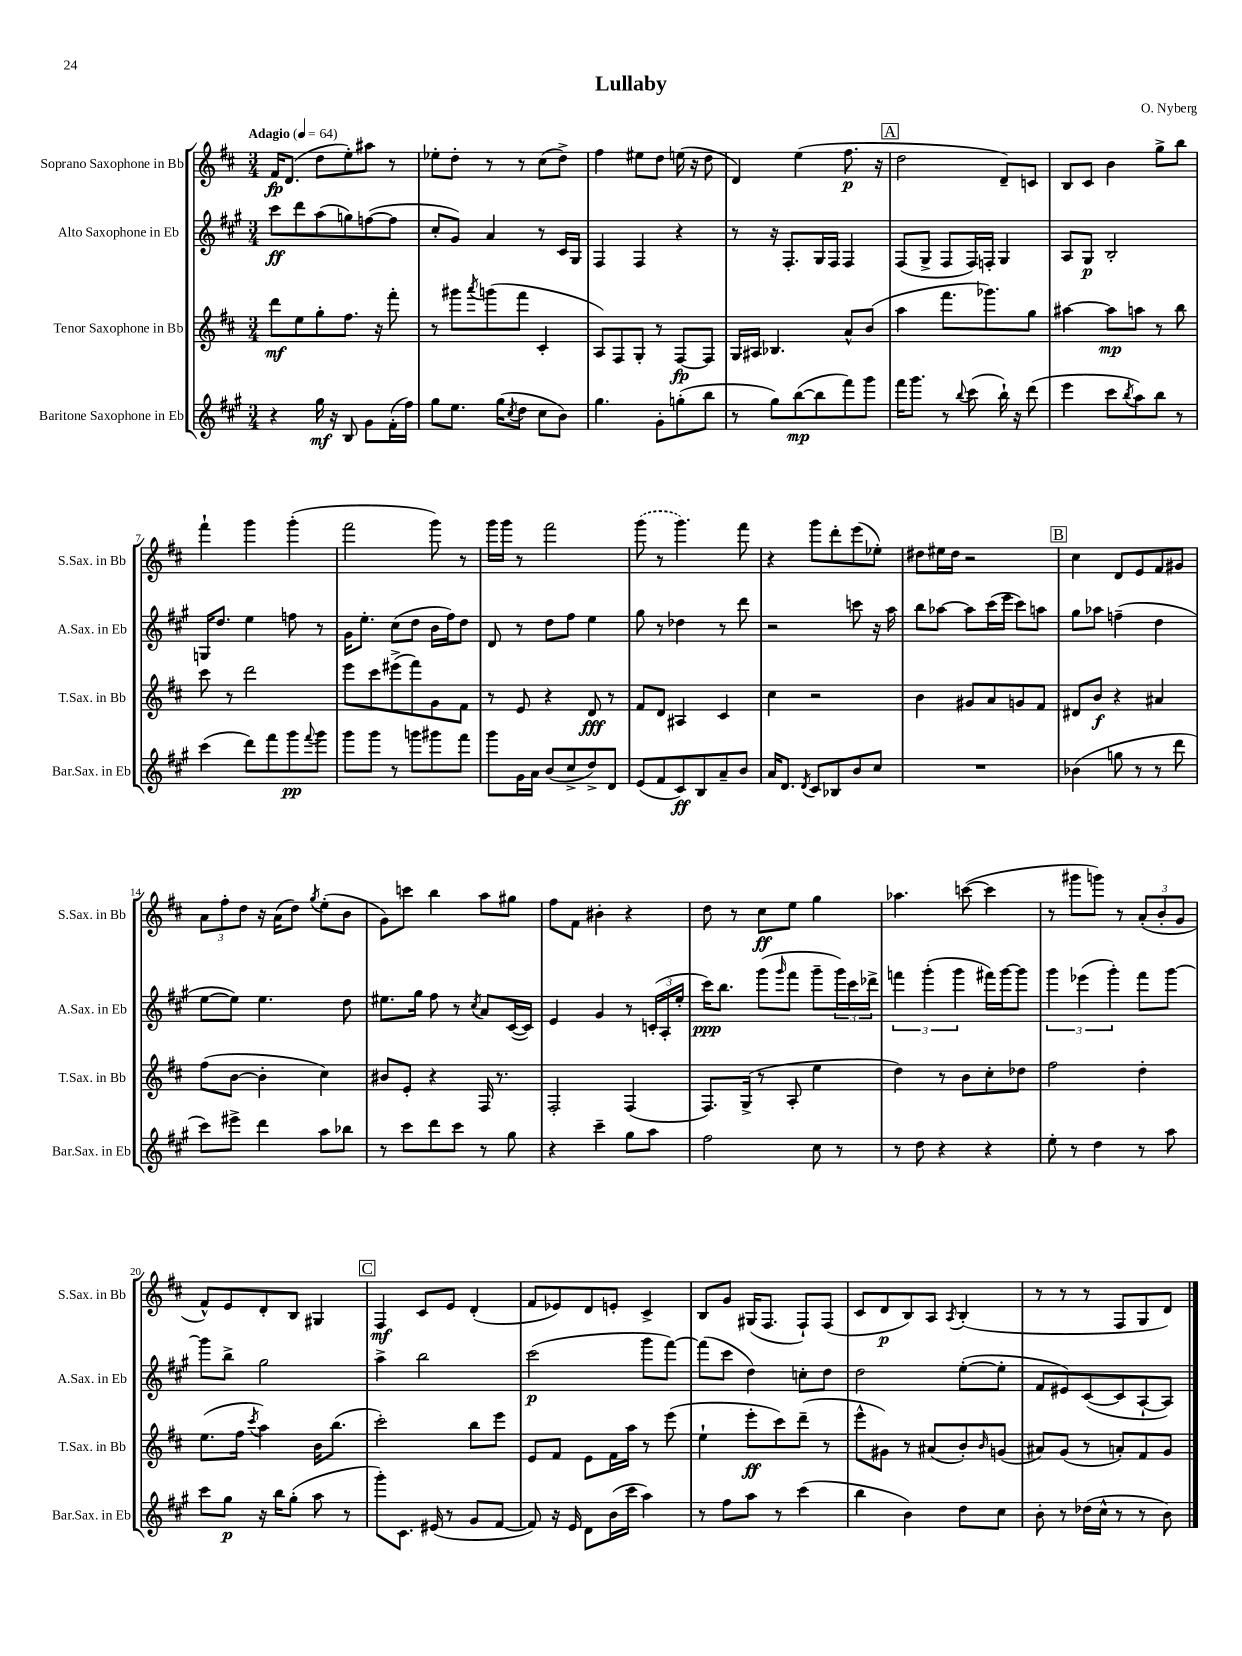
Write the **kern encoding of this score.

**kern	**dynam	**kern	**dynam	**kern	**dynam	**kern	**dynam
*part4	*part4	*part3	*part3	*part2	*part2	*part1	*part1
*staff4	*staff4	*staff3	*staff3	*staff2	*staff2	*staff1	*staff1
*I"Baritone Saxophone in Eb	*	*I"Tenor Saxophone in Bb	*	*I"Alto Saxophone in Eb	*	*I"Soprano Saxophone in Bb	*
*I'Bar.Sax. in Eb	*	*I'T.Sax. in Bb	*	*I'A.Sax. in Eb	*	*I'S.Sax. in Bb	*
*clefG2	*	*clefG2	*	*clefG2	*	*clefG2	*
*k[f#c#g#]	*	*k[f#c#]	*	*k[f#c#g#]	*	*k[f#c#]	*
*M3/4	*	*M3/4	*	*M3/4	*	*M3/4	*
*MM64	*	*MM64	*	*MM64	*	*MM64	*
=1	=1	=1	=1	=1	=1	=1	=1
!	!	!	!	!	!	!LO:TX:a:B:t=Adagio	!
4r	.	8ddd\L	mf	8ccc#\L	ff	16f#/KL	fp
.	.	.	.	.	.	(8.d/J	.
.	.	8ee\	.	8ddd\	.	.	.
16gg#\	mf	8gg'\	.	(8aa\	.	8dd\L	.
16r	.	.	.	.	.	.	.
8B/	.	8.ff#\J	.	8ggn\)	.	8ee'\)	.
8g#\L	.	.	.	([8ffn\	.	8aa#X\J	.
.	.	16r	.	.	.	.	.
(16f#'\L	.	8fff#'\	.	8ff\J]	.	8r	.
16ff#\JJ)	.	.	.	.	.	.	.
=2	=2	=2	=2	=2	=2	=2	=2
8gg#\L	.	8r	.	8cc#'/L	.	8ee-X'\L	.
8.ee\J	.	8ggg#X\L	.	8g#/J)	.	8dd'\J	.
.	.	8qaaa/	.	.	.	.	.
.	.	(8gggn\	.	4a/	.	8r	.
(16gg#\KL	.	.	.	.	.	.	.
8qcc#/	.	.	.	.	.	.	.
8dd\J	.	8fff#\J	.	.	.	8r	.
8cc#\L	.	4c#'/	.	8r	.	(8cc#\L	.
8b\J)	.	.	.	16c#/LL	.	8dd^\J)	.
.	.	.	.	16G#/JJ	.	.	.
=3	=3	=3	=3	=3	=3	=3	=3
4.gg#\	.	8A/L)	.	4F#/	.	4ff#\	.
.	.	8F#/	.	.	.	.	.
.	.	8G'/J	.	4F#/	.	8ee#X\L	.
8g#'\L	.	8r	.	.	.	8dd\J	.
(8ggn'\	.	[8F#/L	fp	4r	.	(16een\	.
.	.	.	.	.	.	16r	.
8bb\J	.	8F#/J]	.	.	.	8dd\	.
=4	=4	=4	=4	=4	=4	=4	=4
8r	.	16G/LL	.	8r	.	4d/)	.
.	.	16A#X/JJ	.	.	.	.	.
8gg#\L)	.	4.B-X/	.	16r	.	.	.
.	.	.	.	8.F#'/L	.	.	.
([8bb\	mp	.	.	.	.	(4ee\	.
8bb\]	.	.	.	16G#/L	.	.	.
.	.	.	.	16F#/JJ	.	.	.
8fff#\)	.	8a^^/L	.	4F#/	.	8.ff#\	p
8ggg#\J	.	(8b/J	.	.	.	.	.
.	.	.	.	.	.	16r	.
!!LO:REH:place=s1:t=A
=5	=5	=5	=5	=5	=5	=5	=5
16fff#\KL	.	4aa\	.	(8F#/L	.	2dd\	.
8.ggg#\J	.	.	.	.	.	.	.
.	.	.	.	8G#^/J	.	.	.
8r	.	8.fff#\L	.	8F#/L	.	.	.
8qqbb/	.	.	.	.	.	.	.
(8ccc#\	.	.	.	16F#/L)	.	.	.
.	.	8.ggg-X\)	.	16Fn'/JJ	.	.	.
16bb`\)	.	.	.	4G#/	.	8d~/L)	.
16r	.	.	.	.	.	.	.
(8ddd\	.	8gg\J	.	.	.	8cn/J	.
=6	=6	=6	=6	=6	=6	=6	=6
4eee\	.	[4aa#X\	.	8A/L	.	8B/L	.
.	.	.	.	8G#/J	p	8c#/J	.
8ccc#\L	.	8aa#\L]	mp	2B'/	.	4b\	.
8qbb/	.	.	.	.	.	.	.
8aa\)	.	8aan\J	.	.	.	.	.
8bb\J	.	8r	.	.	.	8gg^\L	.
8r	.	8bb\	.	.	.	8bb\J	.
!!LO:LB:g=z
=7	=7	=7	=7	=7	=7	=7	=7
(4ccc#\	.	8ccc#\	.	16Gn/KL	.	4fff#`\	.
.	.	.	.	8.dd/J	.	.	.
.	.	8r	.	.	.	.	.
8ddd\L)	.	2ddd\	.	4ee\	.	4ggg\	.
8fff#\	.	.	.	.	.	.	.
8ggg#\	pp	.	.	8ffn\	.	(4ggg'\	.
8qqfff#/	.	.	.	.	.	.	.
8ggg#\J	.	.	.	8r	.	.	.
=8	=8	=8	=8	=8	=8	=8	=8
8ggg#\L	.	8eee\L	.	16g#\KL	.	2fff#\	.
.	.	.	.	8.ee'\J	.	.	.
8ggg#\J	.	8ccc#\	.	.	.	.	.
8r	.	(8eee#X^\	.	(8cc#\L	.	.	.
8gggn\L	.	8fff#\)	.	8dd\J	.	.	.
8ggg#X\	.	8g\	.	16b\LL	.	8ggg\)	.
.	.	.	.	16ff#\J)	.	.	.
8fff#\J	.	8f#\J	.	8dd\J	.	8r	.
=9	=9	=9	=9	=9	=9	=9	=9
8ggg#\L	.	8r	.	8d/	.	16ggg\LL	.
.	.	.	.	.	.	16ggg\JJ	.
16g#\L	.	8e/	.	8r	.	8r	.
16a\JJ	.	.	.	.	.	.	.
(8b/L	.	4r	.	8dd\L	.	2fff#\	.
8cc#^/	.	.	.	8ff#\J	.	.	.
8dd^/)	.	8d/	fff	4ee\	.	.	.
8d/J	.	8r	.	.	.	.	.
=10	=10	=10	=10	=10	=10	=10	=10
(8e/L	.	8f#/L	.	8gg#\	.	(8ggg\	.
8f#/	.	8d/J	.	8r	.	8r	.
8c#/)	ff	4A#X/	.	4dd-X\	.	4.ggg\)	.
8B/	.	.	.	.	.	.	.
8a~/	.	4c#/	.	8r	.	.	.
8b/J	.	.	.	8ddd\	.	8fff#\	.
=11	=11	=11	=11	=11	=11	=11	=11
16a/KL	.	4cc#\	.	2r	.	4r	.
8.d/J	.	.	.	.	.	.	.
8qd/	.	.	.	.	.	.	.
8c#/L	.	2r	.	.	.	8ggg\L	.
8B-X/	.	.	.	.	.	8ddd'\	.
8b/	.	.	.	8cccn\	.	(8eee\	.
8cc#/J	.	.	.	16r	.	8ee-X'\J)	.
.	.	.	.	16aa\	.	.	.
=12	=12	=12	=12	=12	=12	=12	=12
2.r	.	4b\	.	8bb\L	.	8dd#X\L	.
.	.	.	.	[8aa-X\J	.	16ee#X\L	.
.	.	.	.	.	.	16dd#\JJ	.
.	.	8g#X/L	.	8aa-\L]	.	2r	.
.	.	8a/	.	(16ccc#\L	.	.	.
.	.	.	.	16eee\JJ	.	.	.
.	.	8gn/	.	8ccc#\L)	.	.	.
.	.	8f#/J	.	8aan\J	.	.	.
!!LO:REH:place=s1:t=B
=13	=13	=13	=13	=13	=13	=13	=13
(4b-X\	.	8d#X/L	.	8gg#\L	.	4cc#\	.
.	.	8b/J	f	8aa-X\J	.	.	.
8ggn\	.	4r	.	(4ffn~\	.	8d/L	.
8r	.	.	.	.	.	8e/	.
8r	.	4a#X/	.	4dd\	.	8f#/	.
8ddd\	.	.	.	.	.	8g#X/J	.
!!LO:LB:g=z
=14	=14	=14	=14	=14	=14	=14	=14
8ccc#\L)	.	(8ff#\L	.	[8ee\L	.	12a\L	.
.	.	.	.	.	.	12ff#'\	.
8eee#X^\J	.	[8b\J	.	8ee\J])	.	.	.
.	.	.	.	.	.	12dd\J	.
4ddd\	.	4b'\]	.	4.ee\	.	16r	.
.	.	.	.	.	.	(16a\KL	.
.	.	.	.	.	.	8dd\J)	.
.	.	.	.	.	.	8qgg/	.
8aa\L	.	4cc#\)	.	.	.	(8ee'\L	.
8bb-X\J	.	.	.	8dd\	.	8b\J	.
=15	=15	=15	=15	=15	=15	=15	=15
8r	.	8b#X/L	.	8.ee#X\L	.	8g\L)	.
8ccc#\L	.	8e'/J	.	.	.	8cccn\J	.
.	.	.	.	16gg#\Jk	.	.	.
8ddd\	.	4r	.	8ff#\	.	4bb\	.
8ccc#\J	.	.	.	8r	.	.	.
.	.	.	.	8qcc#/	.	.	.
8r	.	16F#/	.	8a/L	.	8aa\L	.
.	.	8.r	.	.	.	.	.
8gg#\	.	.	.	([16c#/L	.	8gg#X\J	.
.	.	.	.	16c#/JJ])	.	.	.
=16	=16	=16	=16	=16	=16	=16	=16
4r	.	2F#'/	.	4e/	.	8ff#\L	.
.	.	.	.	.	.	8f#\J	.
4ccc#~\	.	.	.	4g#/	.	4b#X'\	.
8gg#\L	.	(4F#/	.	8r	.	4r	.
8aa\J	.	.	.	(24cn'/LL	.	.	.
.	.	.	.	24A'/	.	.	.
.	.	.	.	24ee'/JJ	.	.	.
=17	=17	=17	=17	=17	=17	=17	=17
2ff#\	.	8.F#/L)	.	16ccc#\KL)	ppp	8dd\	.
.	.	.	.	8.bb\J	.	.	.
.	.	.	.	.	.	8r	.
.	.	(16G^/Jk	.	.	.	.	.
.	.	8r	.	(8ggg#\L	.	8cc#\L	ff
.	.	.	.	16qqggg#/	.	.	.
.	.	8A'/	.	8fff#\J	.	8ee\J	.
8cc#\	.	4ee\	.	8ggg#~\L	.	4gg\	.
8r	.	.	.	24ggg#\L)	.	.	.
.	.	.	.	24ccc#\	.	.	.
.	.	.	.	24ddd-X^\JJ	.	.	.
=18	=18	=18	=18	=18	=18	=18	=18
8r	.	4dd\)	.	6fffn\	.	4.aa-X\	.
8dd\	.	.	.	.	.	.	.
.	.	.	.	(6ggg#'\	.	.	.
4r	.	8r	.	.	.	.	.
.	.	.	.	6ggg#\	.	.	.
.	.	8b\L	.	.	.	([8cccn\	.
4r	.	8cc#'\	.	16fff#X\LL)	.	4ccc\]	.
.	.	.	.	[16ggg#\J	.	.	.
.	.	8dd-X\J	.	8ggg#\J]	.	.	.
=19	=19	=19	=19	=19	=19	=19	=19
8ee'\	.	2ff#\	.	6ggg#\	.	8r	.
8r	.	.	.	.	.	8ggg#X\L	.
.	.	.	.	(6eee-X\	.	.	.
4dd\	.	.	.	.	.	8gggn\J)	.
.	.	.	.	6ggg#'\)	.	.	.
.	.	.	.	.	.	8r	.
8r	.	4dd'\	.	8fff#\L	.	(12a'/L	.
.	.	.	.	.	.	12b'/	.
8aa\	.	.	.	[8ggg#\J	.	.	.
.	.	.	.	.	.	12g/J	.
!!LO:LB:g=z
=20	=20	=20	=20	=20	=20	=20	=20
8ccc#\L	.	(8.ee\L	.	8ggg#\L]	.	8f#^^/L)	.
8gg#\J	p	.	.	8bb^\J	.	8e/	.
.	.	16ff#\Jk	.	.	.	.	.
.	.	8qccc#/	.	.	.	.	.
16r	.	4aa\)	.	2gg#\	.	8d'/	.
16bb\KL	.	.	.	.	.	.	.
(8gg#'\J	.	.	.	.	.	8B/J	.
8aa\	.	16b\KL	.	.	.	4G#X/	.
.	.	(8.bb\J	.	.	.	.	.
8r	.	.	.	.	.	.	.
!!LO:REH:place=s1:t=C
=21	=21	=21	=21	=21	=21	=21	=21
8ggg#'\L)	.	2ccc#'\)	.	4aa^\	.	4F#/	mf
8.c#\J	.	.	.	.	.	.	.
.	.	.	.	2bb\	.	8c#/L	.
(16e#X/	.	.	.	.	.	.	.
8r	.	.	.	.	.	8e/J	.
8g#/L	.	8bb\L	.	.	.	(4d'/	.
[8f#/J	.	8eee\J	.	.	.	.	.
=22	=22	=22	=22	=22	=22	=22	=22
8f#/])	.	8e/L	.	(2ccc#\	p	8f#/L	.
16r	.	8f#/J	.	.	.	8e-X/)	.
16e/	.	.	.	.	.	.	.
8d\L	.	8e\L	.	.	.	8d/	.
(16b\L	.	16f#\L	.	.	.	8en'/J	.
16ccc#\JJ	.	16aa\JJ	.	.	.	.	.
4aa\)	.	8r	.	8ggg#\L	.	4c#^/	.
.	.	(8eee\	.	[8fff#\J)	.	.	.
=23	=23	=23	=23	=23	=23	=23	=23
8r	.	4ee`\	.	(8fff#\L]	.	8B/L	.
8ff#\L	.	.	.	8ccc#\J	.	8g/J	.
8aa\J	.	8eee'\L	ff	4dd\)	.	(16G#X/KL	.
.	.	.	.	.	.	8.F#/J	.
8r	.	8ccc#\)	.	.	.	.	.
(4ccc#\	.	(8ddd~\J	.	8ccn'\L	.	8F#`/L)	.
.	.	8r	.	8dd\J	.	(8F#/J	.
=24	=24	=24	=24	=24	=24	=24	=24
4bb\	.	8eee^^\L	.	2dd\	.	8c#/L	.
.	.	8g#X\J)	.	.	.	8d/	p
4b\)	.	8r	.	.	.	8B/)	.
.	.	(8a#X/L	.	.	.	8A/J	.
.	.	.	.	.	.	8qA/	.
8dd\L	.	8b'/)	.	([8ee'\L	.	(4B'/	.
.	.	16qqb/	.	.	.	.	.
8cc#\J	.	(8gn/J	.	8ee'\J]	.	.	.
=25	=25	=25	=25	=25	=25	=25	=25
8b'\	.	8a#X/L)	.	8f#/L	.	8r	.
8r	.	(8g/J	.	8e#X/)	.	8r	.
(16dd-X\LL	.	8r	.	([8c#/	.	8r	.
16cc#^^\JJ	.	.	.	.	.	.	.
8r	.	8an'/L)	.	8c#/]	.	8F#/L	.
8r	.	8f#/	.	[8A`/	.	8G/	.
8b\)	.	8g/J	.	8A/J])	.	8d/J)	.
==	==	==	==	==	==	==	==
*-	*-	*-	*-	*-	*-	*-	*-
